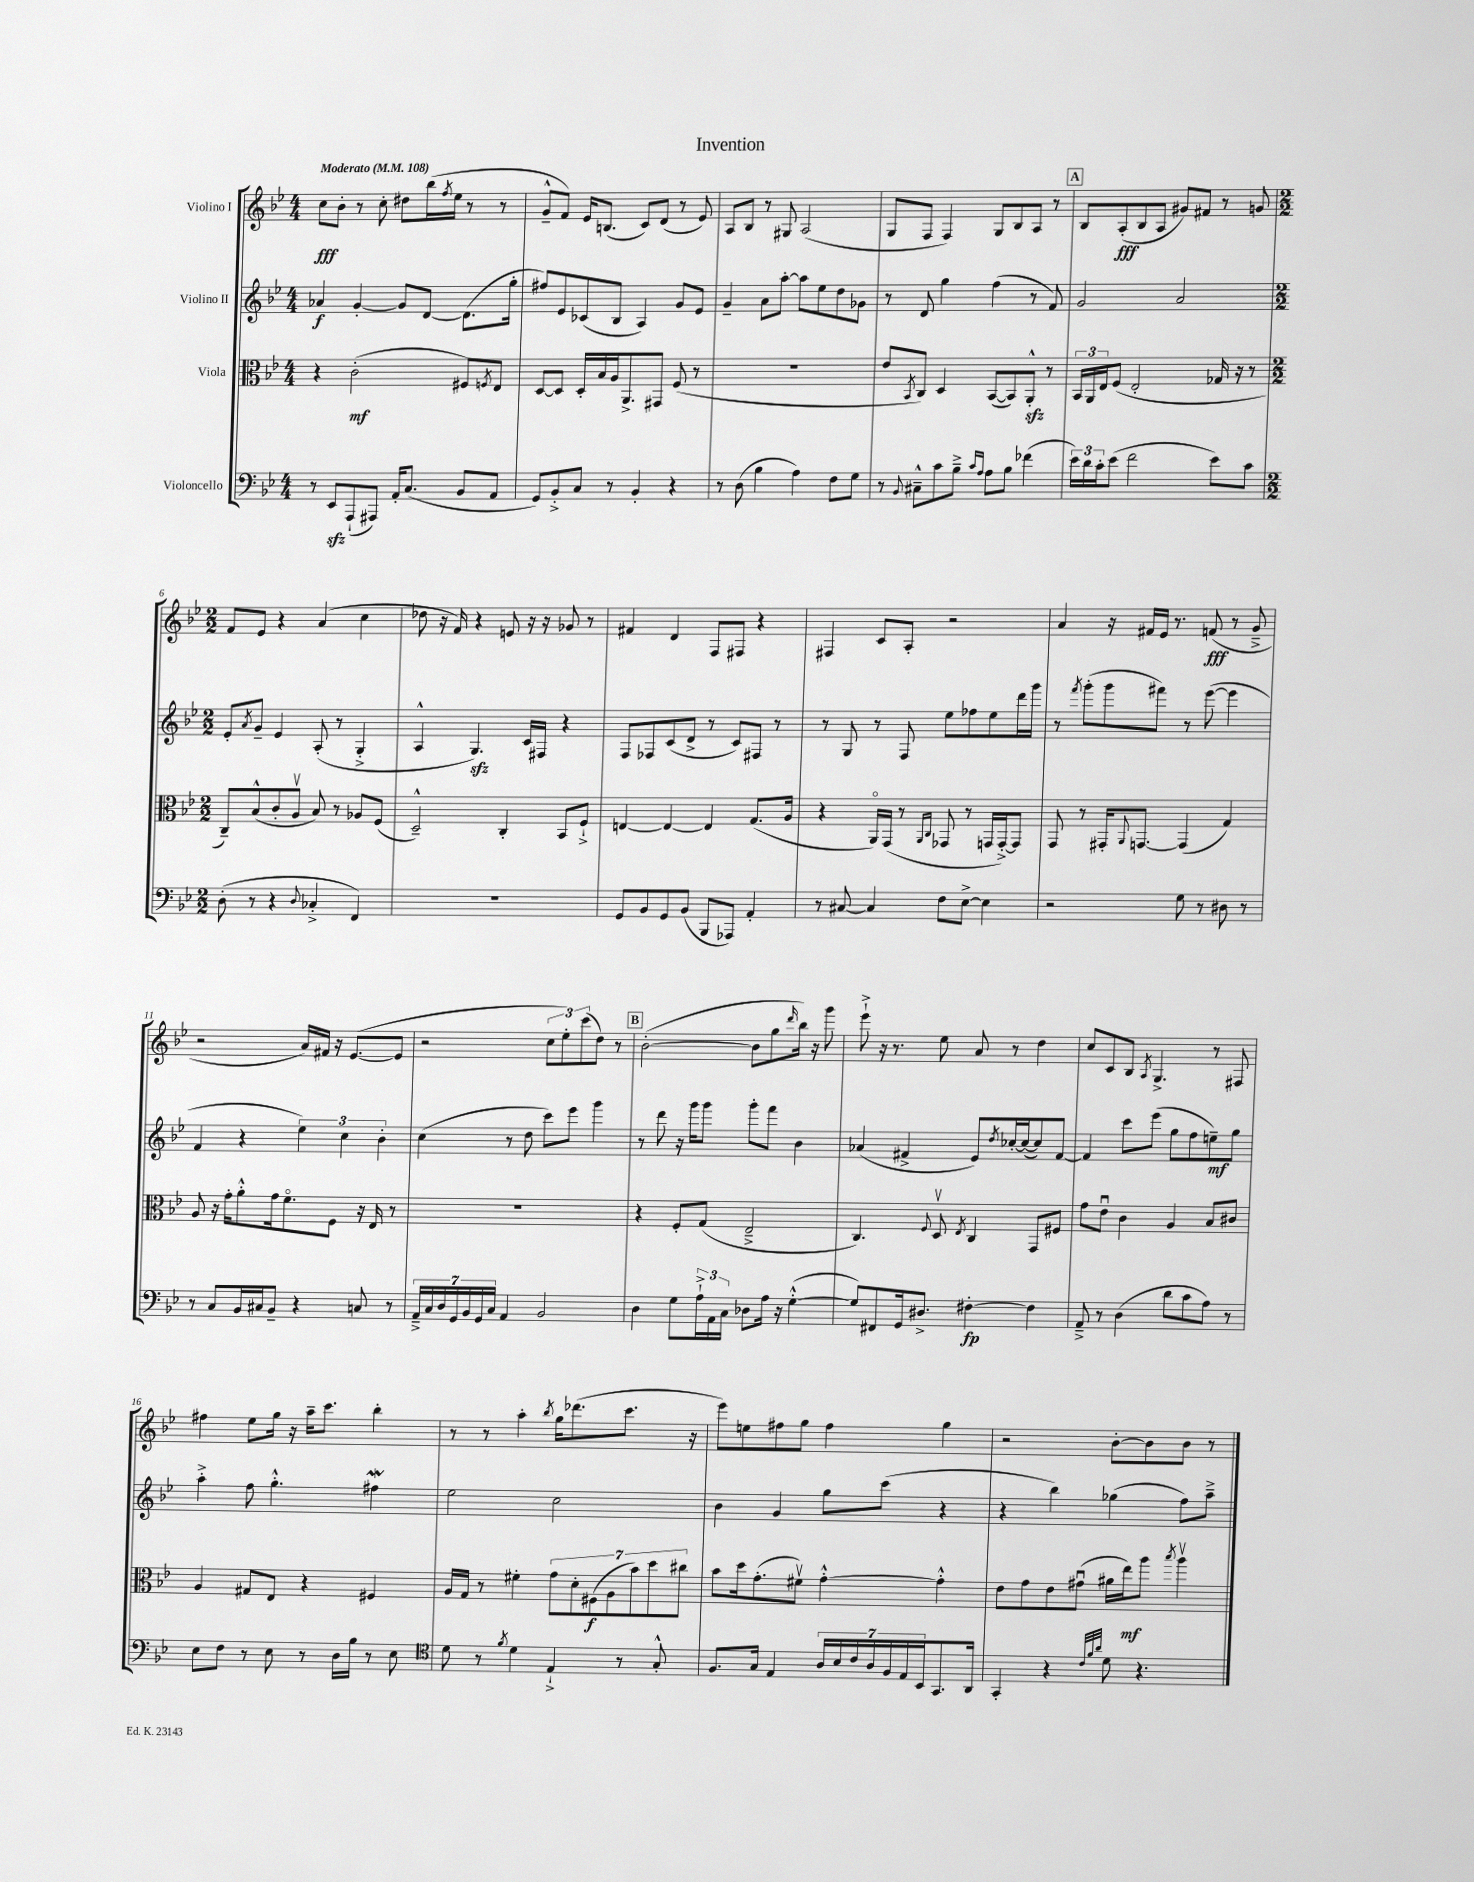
\header { title = "Invention" }
<<
\new StaffGroup <<
\new Staff = "s0" \with { instrumentName = "Violino I" } {
    \clef treble \key bes \major \numericTimeSignature \time 4/4 \tempo "Moderato" 4 = 108
    c''8\fff bes'8-. r8 c''8-. dis''8 bes''16( \acciaccatura { f''8 } ees''16 r8 r8 |
    g'8---^ f'8) ees'16 b8.( c'8) d'8( r8 ees'8) |
    a8 bes8 r8 gis8 a2( |
    g8 f8 f4) g8 bes8 a8 r8 |
    \mark \markup { \box "A" } bes8 a8-.\fff( bes8 a8 gis'8) fis'8 r8 g'8 |
    \numericTimeSignature \time 2/2 f'8 ees'8 r4 a'4( c''4 |
    des''8 r16 f'16) r4 e'8 r16 r16 ges'8 r8 |
    fis'4 d'4 f8 fis8 r4 |
    fis4 c'8 a8-. r2 |
    a'4 r16 fis'16 ees'16 r8. f'8\fff( r8 g'8---> |
    r2 a'16) fis'16 r16 ees'8.~( ees'8 |
    r2 \tuplet 3/2 { c''8 ees''8-.) c'''8( } d''8) r8 |
    \mark \markup { \box "B" } bes'2~-.( bes'8 g''8 \grace { d'''16 } bes''16) r16 g'''8 |
    ees'''8-!-> r16 r8. ees''8 a'8 r8 d''4 |
    c''8 c'8 bes8 \acciaccatura { a8 } g4.-> r8 fis8 |
    fis''4 ees''8 g''16 r16 a''16-- c'''8. bes''4-. |
    r8 r8 a''4-. \acciaccatura { bes''8 } g''16 des'''8.( c'''8. r16 |
    ees'''8) e''8 fis''8 g''8 fis''4 g''4 |
    r2 bes'8~-. bes'8 bes'8 r8 \bar "|." |
}
\new Staff = "s1" \with { instrumentName = "Violino II" } {
    \clef treble \key bes \major \numericTimeSignature \time 4/4
    aes'4\f g'4~-. g'8 d'8~ d'8.( g''16-. |
    fis''8) ees'8 ces'8( bes8 a4) g'8 ees'8 |
    g'4-- a'8 a''8~-. a''8 ees''8 d''8 ges'8 |
    r8 d'8 g''4 f''4( r8 f'8) |
    \mark \markup { \box "A" } g'2 a'2 |
    \numericTimeSignature \time 2/2 ees'8-. \acciaccatura { a'8 } g'8-- ees'4 a8-.( r8 g4-.-> |
    a4-^ g4.\sfz) c'16 fis16 r4 |
    f8 fes8 c'8( d'8-> r8 c'8) fis8 r8 |
    r8 g8 r8 f8 ees''8 fes''8 ees''8 d'''16 g'''16 |
    r8 \acciaccatura { f'''8 } g'''8-.( g'''8 fis'''8) r8 ees'''8~( ees'''4 |
    f'4 r4 \tuplet 3/2 { ees''4) c''4 bes'4-. } |
    c''4( r8 d''8 c'''8) ees'''8 g'''4 |
    \mark \markup { \box "B" } r8 d'''8 r16 g'''16 g'''8 g'''8-. f'''8 bes'4 |
    aes'4( fis'4-> ees'8) \acciaccatura { d''8 } ces''16~-. ces''16~( ces''8) fis'8~ |
    fis'4 c'''8 ees'''8( g''8 f''8 e''8--\mf) g''8 |
    a''4-.-> f''8 g''4.-.-^ fis''4\mordent |
    ees''2 c''2 |
    bes'4 g'4 g''8 c'''8( r4 |
    r4 bes''4) ges''4( f''8) a''8---> \bar "|." |
}
\new Staff = "s2" \with { instrumentName = "Viola" } {
    \clef alto \key bes \major \numericTimeSignature \time 4/4
    r4 c'2-.\mf( fis8) \acciaccatura { f8 } ees8 |
    d8~ d8 d16-. bes16 a16 a,8.-> gis,8 f8( r8 |
    R1 |
    ees'8 \acciaccatura { bes,8 } c8) d4 bes,8~( bes,8) a,8-.-^\sfz r8 |
    \mark \markup { \box "A" } \tuplet 3/2 { bes,16 a,16 ees16 } f8( ees2-. ges16 r16 r8 |
    \numericTimeSignature \time 2/2 c8--) bes8-^( c'8-. a8\upbow bes8) r8 aes8 f8( |
    d2---^) c4-. bes,8 f8-!-> |
    e4~ e4~ e4 g8.( a16 |
    r4 a,16\flageolet) g,16( r8 \grace { a,16 c16 } ges,8 r8 g,16 g,16~-.->) g,8 |
    g,8 r8 gis,16-. \appoggiatura { a,8 } g,8.~ g,4( g4) |
    a8 r16 g'16-. a'8-.-^ g'16 f'8.\flageolet f8 r16 ees16 r8 |
    R1 |
    \mark \markup { \box "B" } r4 f8-. g8( ees2---> |
    c4.) \appoggiatura { f8 } d8\upbow \acciaccatura { ees8 } c4 g,8 fis8 |
    g'8 ees'8\downbow c'4 a4 bes8 cis'8 |
    a4 gis8 ees8 r4 fis4 |
    a16 g16 r8 fis'4-. \tuplet 7/4 { g'8 d'8-. fis8\f( a8 bes'8) d''8 cis''8 } |
    bes'8 d''16 g'8.-.( fis'8\upbow) g'4~-.-^ g'4-.-^ |
    ees'8 g'8 ees'8 gis'8\downbow( ais'16 ees''16\mf) a''8 \acciaccatura { bes''8 } a''4\upbow \bar "|." |
}
\new Staff = "s3" \with { instrumentName = "Violoncello" } {
    \clef bass \key bes \major \numericTimeSignature \time 4/4
    r8 ees,8\sfz a,,8-!( ais,,8) a,16-. c8.( bes,8 a,8 |
    g,8) bes,8-.-> c8 r8 bes,4-. r4 |
    r8 d8( bes4 a4) f8 g8 |
    r8 \appoggiatura { bes,8 } cis8---^ c'8 bes8---> \grace { c'16 a16 } a8 bes8 fes'4( |
    \mark \markup { \box "A" } \tuplet 3/2 { ees'16) d'16 c'16-. } ees'8( f'2 ees'8) c'8 |
    \numericTimeSignature \time 2/2 d8-.( r8 r4 \appoggiatura { d8 } ces4-.-> f,4) |
    R1 |
    g,8 bes,8 g,8 bes,8( bes,,8 aes,,8) a,4-. |
    r8 cis8~ cis4 f8 ees8~-> ees4 |
    r2 g8 r8 dis8 r8 |
    r8 c8 bes,16 cis16 bes,8-- r4 c8 r8 |
    \tuplet 7/4 { a,16---> c16 d16 g,16 bes,16 g,16 c16 } a,4 bes,2 |
    \mark \markup { \box "B" } d4 g8 \tuplet 3/2 { a16-!-> a,16 c16 } des8 a16 r16 g4~-.-^( |
    g8) fis,8 g,16 dis8.-> fis4~-.\fp fis4 |
    a,8---> r8 d4( d'8 c'8 a8) r8 |
    ees8 f8 r8 ees8 r8 d16 bes16 r8 ees8 |
    \clef tenor d'8 r8 \acciaccatura { f'8 } d'4 ees4-!-> r8 g8-.-^ |
    f8. g16 ees4 \tuplet 7/4 { a16 bes16 c'16 a16 f16 ees16 bes,16 } g,8. a,16 |
    g,4-. r4 \grace { c'32 f'32 a'32 } d'8 r4. \bar "|." |
}
>>
>>
